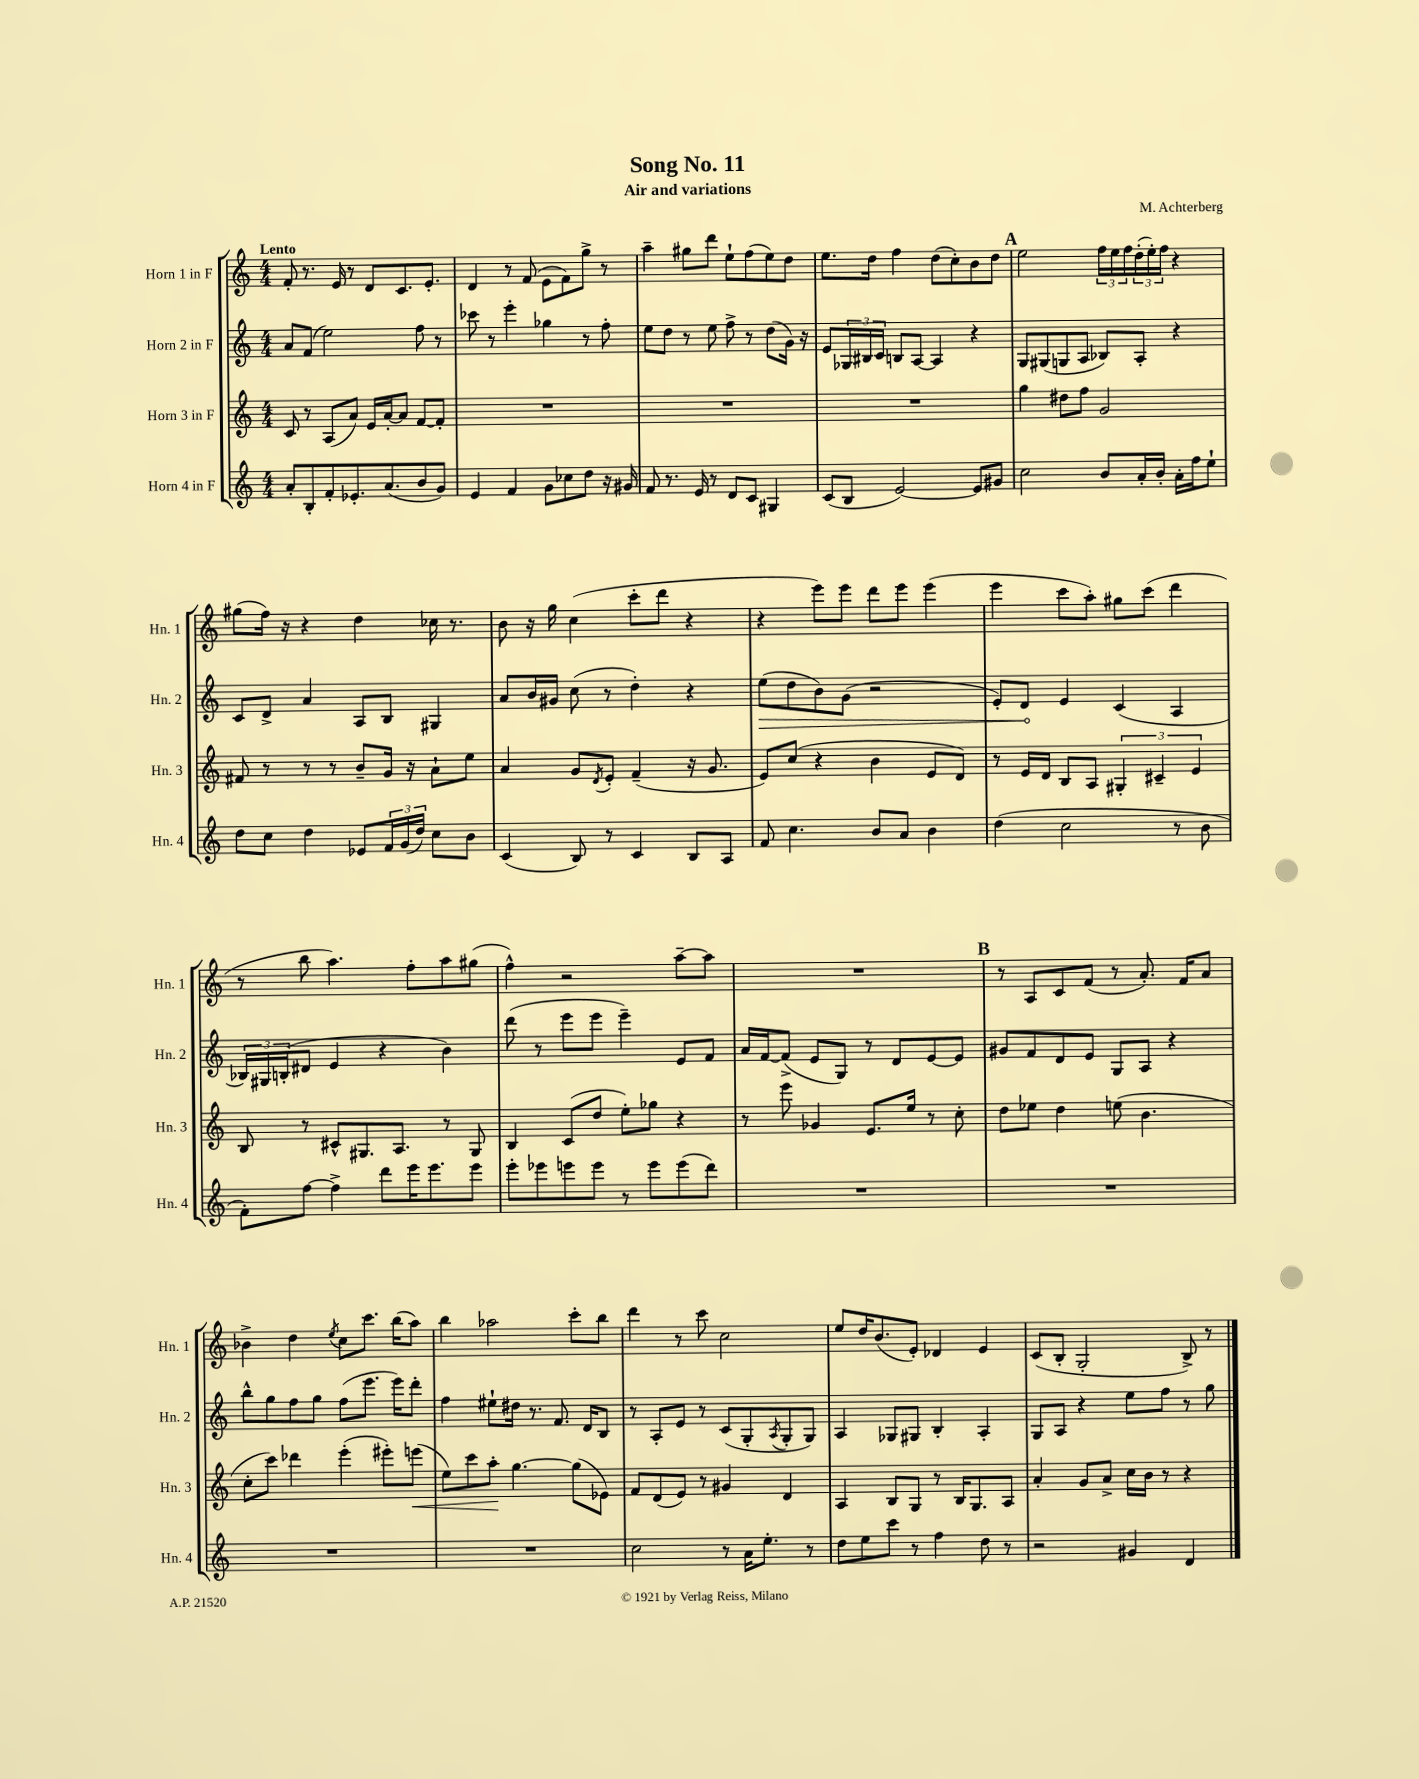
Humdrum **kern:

**kern	**kern	**kern	**kern
*staff4	*staff3	*staff2	*staff1
*clefG2	*clefG2	*clefG2	*clefG2
*k[]	*k[]	*k[]	*k[]
*M4/4	*M4/4	*M4/4	*M4/4
8a'	8c	8a	8f'
8B'	8r	(8f	8.r
8f'	(8A	2ee)	.
.	.	.	16e
8.e-'	8a)	.	8r
.	16e	.	8d
(8.a	[16a'	.	.
.	8a]	.	8.c
8b	[8f	8ff	.
.	.	.	8.e'
8g)	8f']	8r	.
=	=	=	=
4e	1r	8ccc-	4d
.	.	8r	.
4f	.	4eee'	8r
.	.	.	(8f
8g	.	4gg-	8e
8cc-	.	.	8f)
8dd	.	8r	8gg^
16r	.	8ff'	8r
16g#	.	.	.
=	=	=	=
8f	1r	8ee	4aa~
8.r	.	8dd	.
.	.	8r	8gg#
16e	.	.	.
8r	.	8ee	8ddd
8d	.	8ff^	8ee`
8c	.	8r	(8ff
4G#	.	(8dd	8ee)
.	.	16g)	8dd
.	.	16r	.
=	=	=	=
(8c	1r	8e	8.ee
8B	.	24G-	.
.	.	24B#	.
.	.	.	16dd
.	.	24c	.
[2e)	.	8B	4ff
.	.	[8A	.
.	.	4A]	(8dd
.	.	.	8cc')
8e]	.	4r	8b
8g#	.	.	8dd
=	=	=	=
2cc	4gg	8G	2ee
.	.	(8G#	.
.	8dd#	8G	.
.	8ff	8A	.
8b	2g	8B-)	24ff
.	.	.	24ee
.	.	.	24ff
16a'	.	8A'	(24dd'
.	.	.	24ee')
16b'	.	.	.
.	.	.	24ff
16a'	.	4r	4r
16ff	.	.	.
8ee`	.	.	.
=	=	=	=
8dd	8f#	8c	(8gg#
8cc	8r	8d^	16ff)
.	.	.	16r
4dd	8r	4a	4r
.	8r	.	.
8e-	8b~	8A	4dd
24f	16g	8B	.
(24g	.	.	.
.	16r	.	.
24dd)	.	.	.
8cc	8a`	4G#	16cc-
.	.	.	8.r
8b	8ee	.	.
=	=	=	=
(4c	4a	8a	8b
.	.	16b	16r
.	.	16g#	16gg
8B)	8g	(8cc	(4cc
.	8qd	.	.
8r	8e'	8r	.
4c	(4f~	4dd')	8ccc'
.	.	.	8ddd
8B	16r	4r	4r
.	8.g	.	.
8A	.	.	.
=	=	=	=
8f	8e)	(8ee	4r
4.cc	(8cc	8dd	.
.	4r	8b)	8eee)
.	.	(8g	8eee
8b	4b	2r	8ddd
8a	.	.	8eee
4b	8e	.	(4eee
.	8d)	.	.
=	=	=	=
(4dd	8r	8e')	4eee
.	16e	8d	.
.	16d	.	.
2cc	8B	4e	8ccc
.	8A	.	8aa')
.	6G#'	(4c	8gg#
.	.	.	(8ccc
.	6c#~	.	.
8r	.	4A	4ddd
.	6e	.	.
8b	.	.	.
=	=	=	=
8f')	8B	24B-)	8r
.	.	24G#	.
.	.	(24B'	.
[8ff	8r	8d#	8bb
4ff^]	8c#^^	4e	4.aa)
.	8.G#	.	.
8ddd	.	4r	.
.	8.A	.	.
16eee	.	.	8ff'
8.eee	.	.	.
.	8r	4b)	8aa
8eee	8G#	.	(8gg#
=	=	=	=
8eee'	4B	(8ddd	4ff^^)
8eee-	.	8r	.
8eee	(8c	8eee	2r
8eee	8dd	8eee	.
8r	8ee')	4eee~)	.
8eee	8gg-	.	.
(8eee	4r	8e	[8aa~
8ddd)	.	8f	8aa]
=	=	=	=
1r	8r	16a	1r
.	.	[16f	.
.	8eee	(8f^]	.
.	4g-	8e	.
.	.	8G)	.
.	8.e	8r	.
.	.	8d	.
.	16ee	.	.
.	8r	[8e	.
.	8cc'	8e]	.
=	=	=	=
1r	8dd	8g#	8r
.	8ee-	8f	8A
.	4dd	8d	8c
.	.	8e	(8f
.	(8ee	8G	8r
.	4.b	8A	8.a')
.	.	4r	.
.	.	.	16f
.	.	.	8a
=	=	=	=
1r	8cc'	8bb^^	4b-^
.	8ccc)	8gg	.
.	4ddd-	8ff	4dd
.	.	8gg	.
.	.	.	8qee
.	(4eee'	(8ff	8cc
.	.	8.eee	8.ccc
.	8eee#')	.	.
.	.	16eee)	(16bb
.	(8eee	8ddd'	8aa)
=	=	=	=
1r	8ee)	4ff	4bb
.	8ccc	.	.
.	8aa'	8ee#`	2aa-
.	[4.gg	16dd#	.
.	.	8.r	.
.	.	8.f	.
.	(8gg]	.	8ccc'
.	.	16d	.
.	8e-)	8B	8bb
=	=	=	=
2cc	8f	8r	4ddd
.	(8d	8A'	.
.	8e)	8e	8r
.	8r	8r	8ccc
8r	4g#	(8c	2cc
16a	.	8G'	.
8.ee'	.	.	.
.	.	8qA	.
.	4d	8G'	.
8r	.	8G)	.
=	=	=	=
8dd	4A	4A	8ee
8ee	.	.	16dd
.	.	.	(8.b
8ccc	8B	8G-	.
8r	8G	8G#	8e')
4ff	8r	4B'	4d-
.	16B	.	.
.	8.G	.	.
8dd	.	4A'	4e
8r	8A	.	.
=	=	=	=
2r	4a'	8G	(8c
.	.	8A	8B'
.	8g	4r	2G'
.	8a^	.	.
4g#	16cc	8ee	.
.	16b	.	.
.	8r	8ff	.
4d	4r	8r	8B^)
.	.	8gg	8r
==	==	==	==
*-	*-	*-	*-
